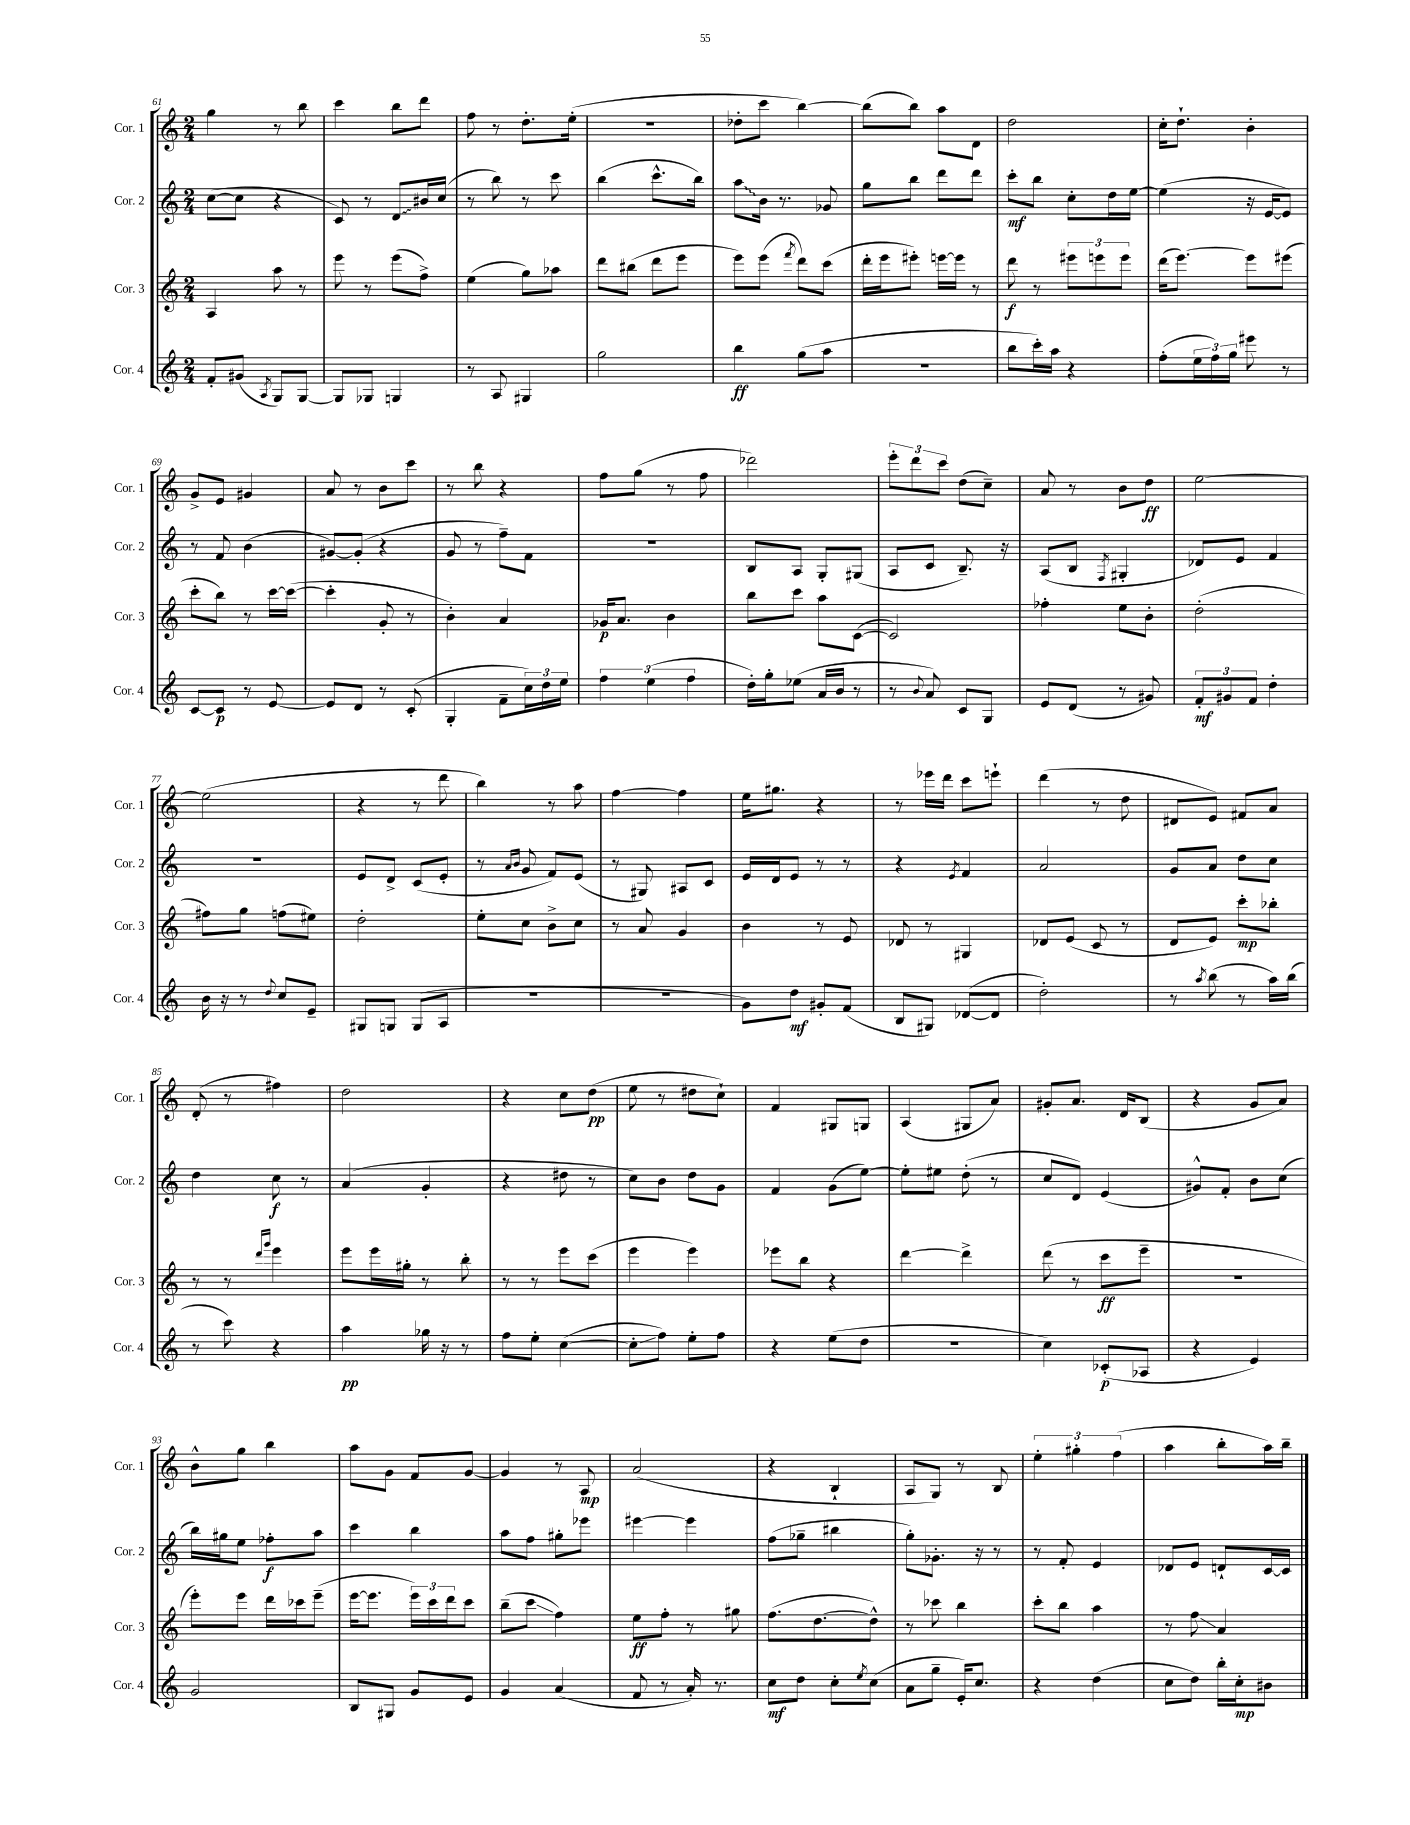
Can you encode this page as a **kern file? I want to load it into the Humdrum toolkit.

**kern	**kern	**kern	**kern
*staff4	*staff3	*staff2	*staff1
*clefG2	*clefG2	*clefG2	*clefG2
*k[]	*k[]	*k[]	*k[]
*M2/4	*M2/4	*M2/4	*M2/4
8f'	4A	([8cc	4gg
(8g#	.	8cc]	.
8qA	.	.	.
8G)	8aa	4r	8r
[8G	8r	.	8bb
=	=	=	=
8G]	8eee	8c)	4ccc
8G-	8r	8r	.
4G	(8eee	8d	8bb
.	8ff^)	16b#	8ddd
.	.	(16cc	.
=	=	=	=
8r	(4ee	8r	8ff
8A	.	8bb)	8r
4G#	8gg)	8r	8.dd'
.	8aa-	8ccc	.
.	.	.	(16ee'
=	=	=	=
2gg	8ddd	(4bb	2r
.	(8bb#	.	.
.	8ddd	8.ccc^^	.
.	8eee	.	.
.	.	16bb)	.
=	=	=	=
4bb	8eee)	8aa	8dd-'
.	(8eee	16b	8ccc
.	.	8.r	.
.	8qfff	.	.
(8gg	8ddd)	.	[4bb)
8aa	(8ccc	8g-	.
=	=	=	=
2r	16ddd'	8gg	(8bb]
.	16eee	.	.
.	8eee#')	8bb	8bb)
.	[16eee	8ddd	8aa
.	16eee]	.	.
.	8r	8ddd	8d
=	=	=	=
8bb	8ddd	8ccc'	2dd
16ccc')	8r	8bb	.
16aa	.	.	.
4r	12eee#	8cc'	.
.	12eee	.	.
.	.	16dd	.
.	12eee	.	.
.	.	[16ee	.
=	=	=	=
(8ff'	(16ddd	(4ee]	16cc'
.	[8.eee)	.	8.dd`
24ee	.	.	.
24ff)	.	.	.
24gg	.	.	.
8eee#	8eee]	16r	4b'
.	.	[16e	.
8r	(8eee#	8e])	.
=	=	=	=
[8c	8ccc'	8r	8g^
8c]	8bb)	8f	8e
8r	8r	(4b	4g#
[8e	[16ccc	.	.
.	(16ccc_	.	.
=	=	=	=
8e]	4ccc']	[8g#)	8a
8d	.	(8g#']	8r
8r	8g'	4r	8b
(8c'	8r	.	8ccc
=	=	=	=
4G'	4b')	8g	8r
.	.	8r	8bb
8f~	4a	8ff~)	4r
24cc)	.	8f	.
24dd	.	.	.
24ee	.	.	.
=	=	=	=
6ff	16g-	2r	8ff
.	8.a	.	.
.	.	.	(8gg
(6ee	.	.	.
.	4b	.	8r
6ff	.	.	.
.	.	.	8ff
=	=	=	=
16dd')	8bb	8B	2ddd-)
16gg'	.	.	.
(8ee-	8ccc	8A	.
16a	8aa	8G'	.
16b	.	.	.
8r	([8c	(8G#	.
=	=	=	=
8r	2c])	8A	12eee'
.	.	.	12ddd
8qqb	.	.	.
8a)	.	8c	.
.	.	.	12ccc
8c	.	8.B~)	(8dd
8G	.	.	8cc~)
.	.	16r	.
=	=	=	=
8e	4ff-'	(8A	8a
(8d	.	8B	8r
.	.	8qF	.
8r	8ee	4G#'	8b
8g#)	8b'	.	8dd
=	=	=	=
12f'	(2dd'	8d-)	[2ee
12g#	.	.	.
.	.	8e	.
12f	.	.	.
4dd'	.	4f	.
=	=	=	=
16b	8ff#)	2r	(2ee]
16r	.	.	.
8r	8gg	.	.
8qqdd	.	.	.
8cc	(8ff	.	.
8e~	8ee#)	.	.
=	=	=	=
8G#	2dd'	8e	4r
8G	.	8d^	.
(8G	.	(8c	8r
8A	.	8e'	8ddd
=	=	=	=
2r	8ee'	8r	4bb)
.	.	16qqa	.
.	.	16qqb	.
.	8cc	8g	.
.	8b^	8f)	8r
.	8cc	(8e	8aa
=	=	=	=
2r	8r	8r	[4ff
.	8a	8G#)	.
.	4g	8A#	4ff]
.	.	8c	.
=	=	=	=
8g)	4b	16e	16ee
.	.	16d	8.gg#
8dd	.	8e	.
8g#'	8r	8r	4r
(8f	8e	8r	.
=	=	=	=
8B	8d-	4r	8r
8G#)	8r	.	16eee-
.	.	.	16ddd
.	.	8qe	.
([8d-	4G#	4f	8ccc
8d-]	.	.	8eee`
=	=	=	=
2dd')	8d-	2a	(4ddd
.	(8e	.	.
.	8c	.	8r
.	8r	.	8dd
=	=	=	=
8r	8d	8g	8d#
8qaa	.	.	.
(8bb	8e)	8a	8e)
8r	8ccc'	8dd	8f#
16aa)	8bb-'	8cc	8a
(16bb	.	.	.
=	=	=	=
8r	8r	4dd	(8d'
8ccc)	8r	.	8r
.	16qqddd	.	.
.	16qqggg	.	.
4r	4eee	8cc	4ff#)
.	.	8r	.
=	=	=	=
4aa	8eee	(4a	2dd
.	16eee	.	.
.	16gg#'	.	.
16gg-	8r	4g'	.
16r	.	.	.
8r	8bb'	.	.
=	=	=	=
8ff	8r	4r	4r
8ee'	8r	.	.
([4cc	8eee	8dd#	8cc
.	(8ccc	8r	(8dd
=	=	=	=
8cc']	4eee	8cc)	8ee
8ff)	.	8b	8r
8ee'	4eee)	8dd	8dd#
8ff	.	8g	8cc`)
=	=	=	=
4r	8eee-	4f	4f
.	8bb	.	.
(8ee	4r	(8g	8G#
8dd	.	[8ee)	8G
=	=	=	=
2r	[4ddd	8ee']	(4A
.	.	8ee#	.
.	4ddd^]	(8dd'	8G#
.	.	8r	8a)
=	=	=	=
4cc)	(8ddd	8cc	8g#'
.	8r	8d)	8.a
(8c-'	8ccc	(4e	.
.	.	.	16d
8A-	8eee~	.	(8B
=	=	=	=
4r	2r	8g#^^)	4r
.	.	8f'	.
4e)	.	8b	8g
.	.	(8cc	8a)
=	=	=	=
2g	8eee')	16bb)	8b^^
.	.	16gg#	.
.	8eee	8ee	8gg
.	16ddd	8ff-'	4bb
.	16ccc-	.	.
.	(8eee~	8aa	.
=	=	=	=
8B	[16eee	4ccc	8aa
.	8.eee]	.	.
8G#	.	.	8g
8g	24eee)	4bb	8f
.	24ccc	.	.
.	24ddd	.	.
8e	8ccc	.	[8g
=	=	=	=
4g	(8bb~	8aa	4g]
.	8ccc	8ff	.
(4a	4ff)	8gg#'	8r
.	.	8eee-	8A
=	=	=	=
8f	8ee	[4eee#	(2a
8r	8ff'	.	.
16a')	8r	4eee#]	.
8.r	.	.	.
.	8gg#	.	.
=	=	=	=
8cc	(8.ff	(8ff	4r
8dd	.	8gg-~	.
.	[8.dd	.	.
8cc'	.	4bb#	4B`
8qee	.	.	.
(8cc	8dd^^])	.	.
=	=	=	=
8a	8r	8gg')	8A
8gg~	8ccc-	8.g-'	8G)
16e')	4bb	.	8r
8.cc	.	16r	.
.	.	8r	8B
=	=	=	=
4r	8ccc'	8r	6ee'
.	8bb	8f'	.
.	.	.	6gg#'
(4dd	4aa	4e	.
.	.	.	(6ff
=	=	=	=
8cc	8r	8d-	4aa
8dd)	8ff	8e	.
16bb'	4a	8d`	8bb'
16cc'	.	.	.
8b#	.	[16c	16aa)
.	.	16c]	16bb~
==	==	==	==
*-	*-	*-	*-
